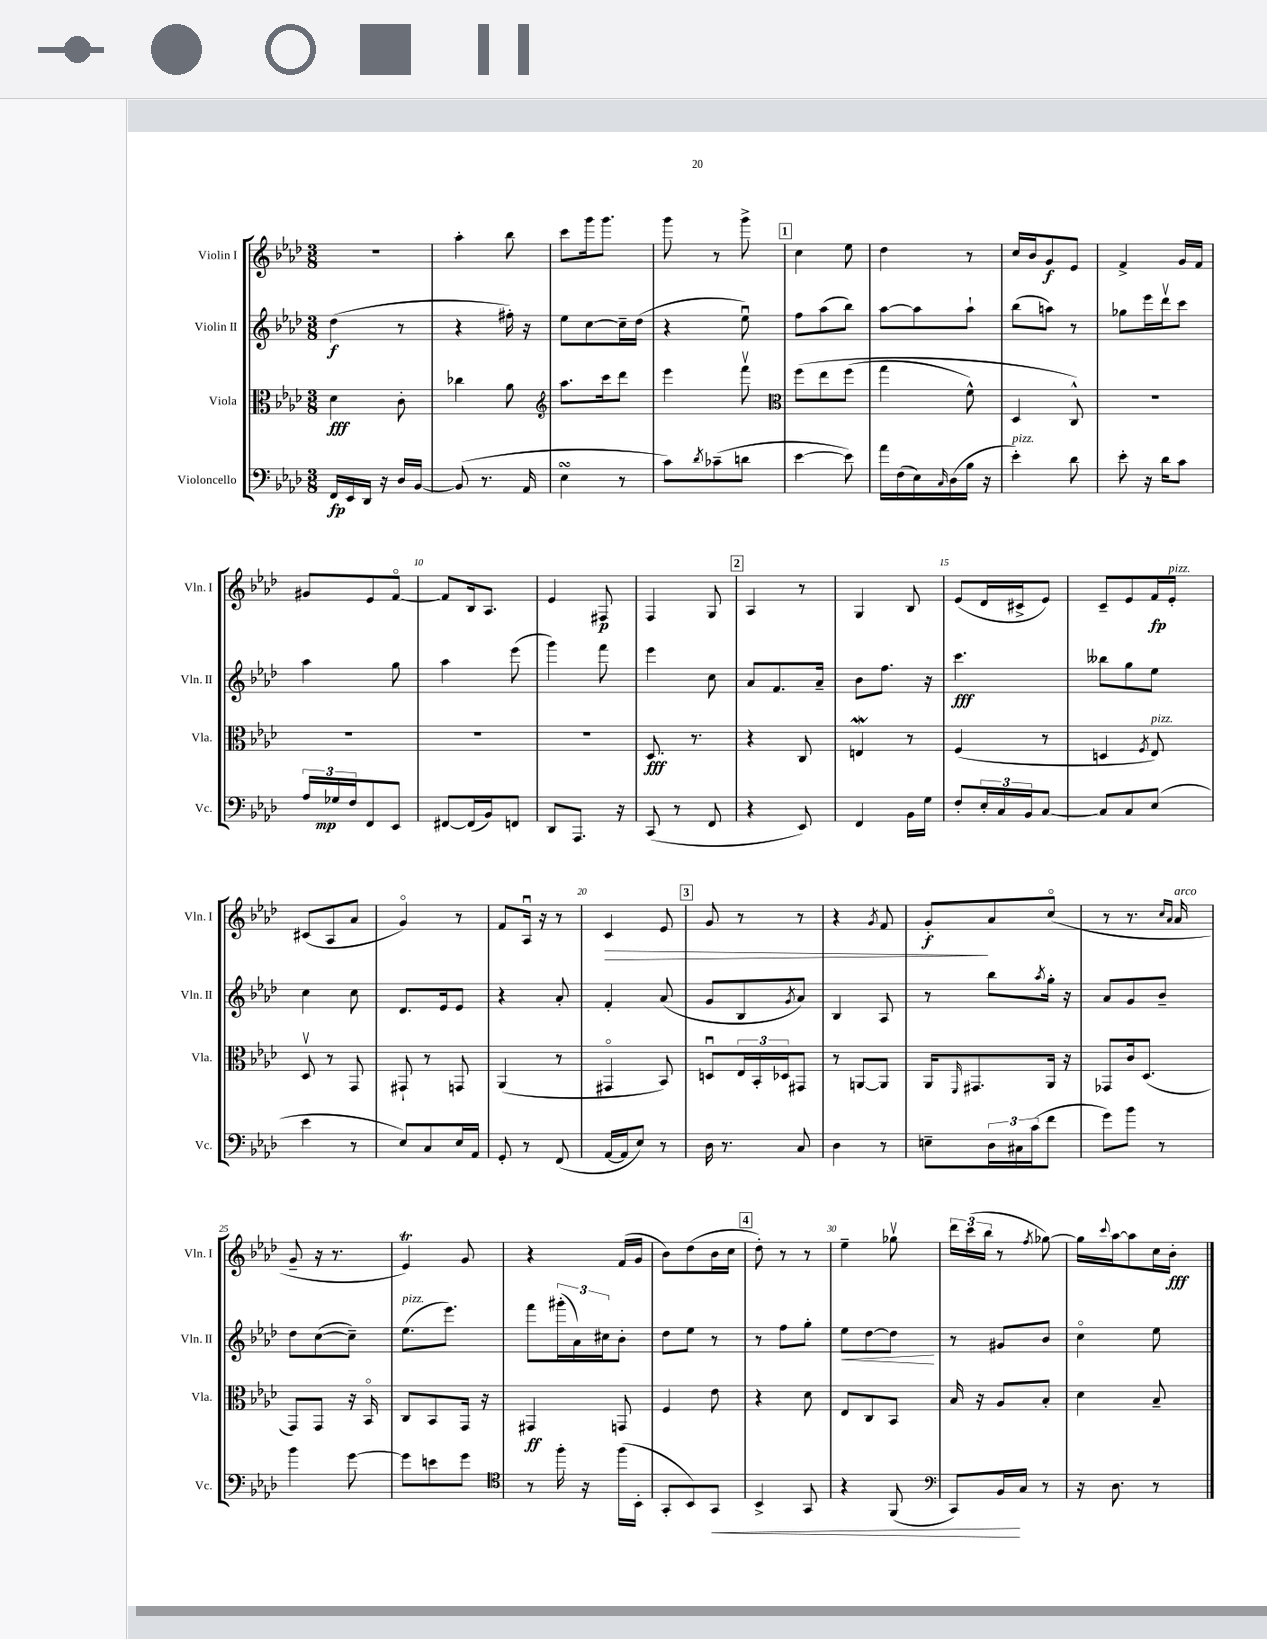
<<
\new StaffGroup <<
\new Staff = "s0" \with { instrumentName = "Violin I" shortInstrumentName = "Vln. I" } {
    \clef treble \key aes \major \numericTimeSignature \time 3/8
    r4. |
    aes''4-. bes''8 |
    c'''8 g'''16 g'''8. |
    g'''8 r8 g'''8-> |
    \mark \markup { \box "1" } c''4 ees''8 |
    des''4 r8 |
    c''16 bes'16 g'8\f ees'8 |
    f'4-> g'16 f'16 |
    gis'8 ees'8 f'8~\flageolet |
    f'8 bes16 aes8. |
    ees'4 fis8\p |
    f4 g8 |
    \mark \markup { \box "2" } aes4 r8 |
    g4 bes8 |
    ees'8( des'16 cis'16-> ees'8) |
    c'8-- ees'8 f'16\fp ees'16-.^\markup { \italic "pizz." } |
    cis'8( aes8 aes'8 |
    g'4\flageolet) r8 |
    f'8 aes16\downbow r16 r8 |
    c'4\> ees'8 |
    \mark \markup { \box "3" } g'8 r8 r8 |
    r4 \acciaccatura { g'8 } f'8 |
    g'8-.\f\! aes'8 c''8\flageolet( |
    r8 r8. \grace { c''16 aes'16 } aes'16^\markup { \italic "arco" } |
    g'8-- r16 r8. |
    ees'4\trill) g'8 |
    r4 f'16( g'16 |
    bes'8) des''8( bes'16 c''16 |
    \mark \markup { \box "4" } des''8-.) r8 r8 |
    ees''4-- ges''8\upbow |
    \tuplet 3/2 { des'''16 c'''16( bes''16 } r8 \acciaccatura { f''8 } ges''8~) |
    ges''16 \appoggiatura { c'''8 } aes''16~ aes''8 c''16 bes'16-.\fff \bar "|." |
}
\new Staff = "s1" \with { instrumentName = "Violin II" shortInstrumentName = "Vln. II" } {
    \clef treble \key aes \major \numericTimeSignature \time 3/8
    des''4\f( r8 |
    r4 fis''16-.) r16 |
    ees''8 c''8~ c''16-- des''16( |
    r4 ees''8\downbow) |
    \mark \markup { \box "1" } f''8 aes''8( bes''8) |
    aes''8~ aes''8 aes''8-! |
    bes''8( a''8) r8 |
    ges''8 ees'''16 des'''16\upbow c'''8 |
    aes''4 g''8 |
    aes''4 ees'''8( |
    g'''4) f'''8 |
    ees'''4 c''8 |
    \mark \markup { \box "2" } aes'8 f'8. aes'16-- |
    bes'8 f''8. r16 |
    c'''4.\fff |
    beses''8 g''8 ees''8 |
    c''4 c''8 |
    des'8. ees'16 ees'8 |
    r4 aes'8-. |
    f'4-. aes'8( |
    \mark \markup { \box "3" } g'8 bes8 \acciaccatura { g'8 } aes'8) |
    bes4 aes8 |
    r8 bes''8 \acciaccatura { aes''8 } g''16-. r16 |
    aes'8 g'8 bes'8-- |
    des''8 c''8~( c''8--) |
    ees''8.^\markup { \italic "pizz." }( ees'''8.) |
    f'''8 \tuplet 3/2 { gis'''16-.( aes'16) cis''16 } bes'8-. |
    des''8 ees''8 r8 |
    \mark \markup { \box "4" } r8 f''8 g''8-. |
    ees''8\< des''8~ des''8\! |
    r8 gis'8 bes'8 |
    c''4\flageolet ees''8 \bar "|." |
}
\new Staff = "s2" \with { instrumentName = "Viola" shortInstrumentName = "Vla." } {
    \clef alto \key aes \major \numericTimeSignature \time 3/8
    des'4\fff c'8-. |
    ces''4 aes'8 |
    \clef treble aes''8. c'''16 des'''8 |
    ees'''4 f'''8\upbow |
    \mark \markup { \box "1" } \clef alto f''8\( ees''8 f''8( |
    g''4 f'8-^) |
    des4 c8-^\) |
    R4. |
    R4. |
    R4. |
    R4. |
    des8.\fff r8. |
    \mark \markup { \box "2" } r4 c8 |
    e4\mordent r8 |
    f4( r8 |
    d4 \acciaccatura { f8 } ees8^\markup { \italic "pizz." }) |
    des8\upbow r8 g,8 |
    gis,8-! r8 g,8 |
    aes,4( r8 |
    gis,4\flageolet bes,8) |
    \mark \markup { \box "3" } d8\downbow \tuplet 3/2 { ees16 bes,16-. des16 } gis,8 |
    r8 a,8~ a,8 |
    aes,16 \grace { f,16 } gis,8. aes,16 r16 |
    ges,8 c'16 des8.( |
    g,8) g,8 r16 bes,16\flageolet |
    c8 bes,8 g,16 r16 |
    gis,4\ff g,8 |
    f4 ees'8 |
    \mark \markup { \box "4" } r4 des'8 |
    ees8 c8 bes,8 |
    bes16 r16 aes8 bes8-. |
    des'4 bes8-- \bar "|." |
}
\new Staff = "s3" \with { instrumentName = "Violoncello" shortInstrumentName = "Vc." } {
    \clef bass \key aes \major \numericTimeSignature \time 3/8
    f,16\fp ees,16 des,16 r16 des16 bes,16~ |
    bes,8( r8. aes,16 |
    ees4\turn r8 |
    c'8) \acciaccatura { des'8 } ces'8--( d'8 |
    \mark \markup { \box "1" } ees'4~ ees'8) |
    aes'16 f16( ees16) \grace { c16 } des16( bes16 r16 |
    ees'4-.^\markup { \italic "pizz." }) des'8 |
    ees'8-. r16 des'16 c'8 |
    \tuplet 3/2 { aes16 ges16\mp f16 } f,8 ees,8 |
    fis,8~ fis,16( bes,16) f,8 |
    des,8 aes,,8. r16 |
    c,8( r8 f,8 |
    \mark \markup { \box "2" } r4 ees,8) |
    f,4 bes,16 g16 |
    f8-. \tuplet 3/2 { ees16-. c16 bes,16 } c8~ |
    c8 c8 ees8( |
    ees'4 r8 |
    ees8) c8 ees16 aes,16 |
    g,8-. r8 f,8( |
    aes,16~ aes,16 ees8) r8 |
    \mark \markup { \box "3" } des16 r8. c8 |
    des4 r8 |
    e8-- \tuplet 3/2 { des16 cis16 c'16( } f'8 |
    g'8) bes'8 r8 |
    bes'4 g'8~ |
    g'8 e'8 g'8 |
    \clef tenor r8 f''16-. r16 f''16( bes,16-. |
    g,8-. bes,8) g,8\< |
    \mark \markup { \box "4" } bes,4-> g,8 |
    r4 f,8( |
    \clef bass c,8) bes,16\! c16 r8 |
    r16 des8. r8 \bar "|." |
}
>>
>>
\layout { \context { \Score \override BarNumber.break-visibility = ##(#f #t #t) barNumberVisibility = #(every-nth-bar-number-visible 5) } }
